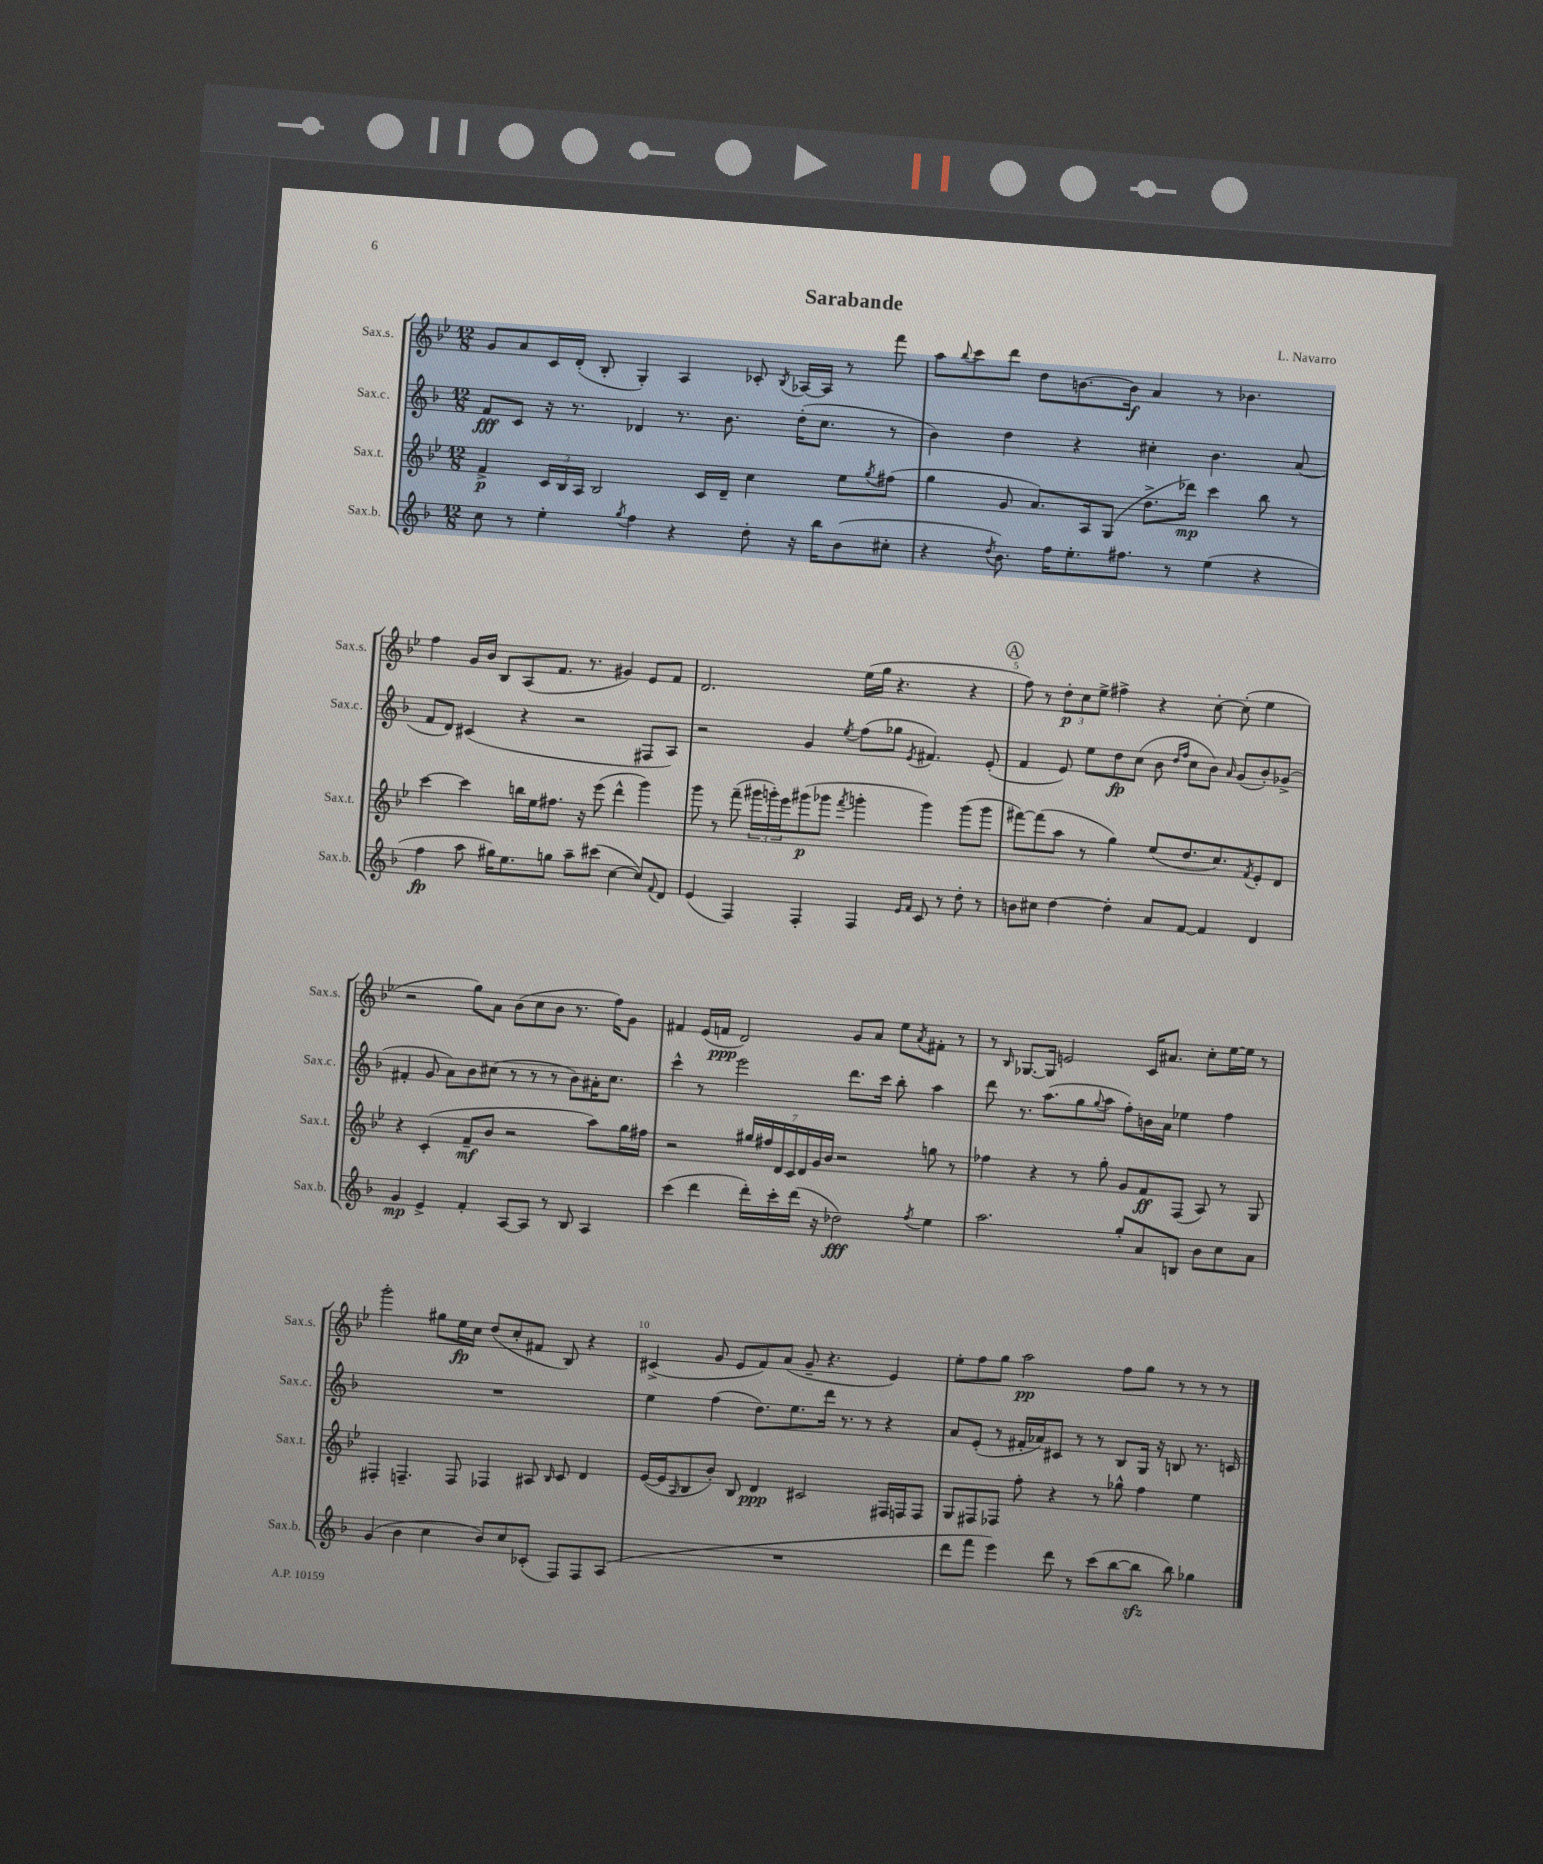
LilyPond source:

\header { title = "Sarabande" composer = "L. Navarro" }
<<
\new StaffGroup <<
\new Staff = "s0" \with { instrumentName = "Sax.s." shortInstrumentName = "Sax.s." } {
    \clef treble \key bes \major \numericTimeSignature \time 12/8
    g'8 a'8 c'16 d'16-.( bes8-. g4-.) a4 ces'8-. \acciaccatura { bes8 } aes16~ aes16 r8 f'''8 |
    a''8 \appoggiatura { bes''8 } c'''8 d'''8 d''8 b'8.~ b'16\f a'4 r8 bes'4. |
    f''4 g'16 bes'16 bes8 a8( f'8. r8. gis'4) ees'8 f'8 |
    d'2. ees''16( g''16 r4. r4 |
    \mark \markup { \circle "A" } f''8) r8 \tuplet 3/2 { d''8-.\p c''8 ees''8-> } fis''4-> r4 c''8~-. c''8-.( ees''4 |
    r2 g''8) a'8 bes'8( c''8 bes'8 r8. f''16) g'8 |
    fis'4 ees'16( f'16\ppp d'2) g'8 a'8 ees''8 \acciaccatura { a'8 } fis'8-. r8 |
    r8 \grace { bes16 } ges8.~ ges16 e'2 c'16 ais'8. c''8-. ees''16~ ees''16 r8 |
    g'''2-. gis''8 ees''16\fp c''16 d''8( c''8-. fis'8 bes8) r4 |
    cis'4->( g'8 ees'8 f'8) a'8( g'8-- r4. ees'4) |
    ees''8-. f''8 g''8 a''2\pp f''8 g''8 r8 r8 r8 \bar "|." |
}
\new Staff = "s1" \with { instrumentName = "Sax.c." shortInstrumentName = "Sax.c." } {
    \clef treble \key f \major \numericTimeSignature \time 12/8
    f'8\fff c'8 r16 r8. des'4 r8. bes'8. d''16-.( c''8. r8 |
    bes'4) d''4 r4 cis''4-. bes'4. a'8( |
    f'8 d'8) cis'4( r4 r2 fis8 a8) |
    r2 g'4 \acciaccatura { e''8 } f''8( ges''8 \acciaccatura { e'8 } fis'4.) e'8-.( |
    \mark \markup { \circle "A" } f'4 e'8) e''8 d''8\fp c''8( bes'8 \grace { d''16 f''16 } c''8 bes'8) \grace { a'16 } g'8( bes'8-.) ges'8->( |
    fis'4-. g'8 a'8) bes'8 cis''8( r8 r8 r8 bes'8) ais'16-. cis''8. |
    c'''4-^ r8 e'''2 d'''8. c'''16 bes''8-. a''4 |
    d'''8 r8. a''8.( g''8 \appoggiatura { g''8 } a''8 f''8-.) b'16 a'16 ees''4 f''4 |
    R1. |
    e''4 f''4( d''8.) e''8. d'''16 r8. r8 r4 |
    a'8 e'8-.( r8 fis'16-. aes'16) cis'8 r8 r8 bes8 g16 r16 b8 r8. c'16 \bar "|." |
}
\new Staff = "s2" \with { instrumentName = "Sax.t." shortInstrumentName = "Sax.t." } {
    \clef treble \key bes \major \numericTimeSignature \time 12/8
    f'4->\p \tuplet 3/2 { c'16 bes16 a16 } bes2 c'16 d'16-- c''4 ees''8 \acciaccatura { g''8 } fis''8( |
    g''4 g'8 a'8.) a16 g8( d''8.-> des'''16\mp) c'''4 bes''8 r8 |
    c'''4~ c'''4 b''16 ees''16 fis''8. r16 ees'''8( d'''4-^ g'''4) |
    g'''8 r8 f'''8--( \tuplet 3/2 { gis'''16 g'''16-.) ees'''16 } gis'''8\p( ges'''8 \acciaccatura { f'''8 } g'''4-. g'''4) g'''8( g'''8 |
    \mark \markup { \circle "A" } fis'''8~) fis'''8( a''8 r8 g''4) ees''8( d''8. c''8.) \acciaccatura { f'8 } ees'8-. d'8 |
    r4 c'4-.( f'8--\mf bes'8 r2 a''8) g''16 fis''16 |
    r2 \tuplet 7/4 { gis''16 fis''16 d'16 c'16 d'16 g'16 bes'16 } r2 g''8 r8 |
    fes''4 r4 r8 g''8-. g'8 f'8\ff f8( a8) r8 g8 |
    fis4-. f4.-- f8 fes4 ais8 \grace { bes16 } c'8 d'4 |
    ees'16~( ees'16 \grace { a16 } bes8 bes'8-.) bes8 d'4\ppp cis'2 fis16 f16 f8 |
    g8 fis8 fes8 f''8-. r4 r8 ges''8-^ f''4 ees''4 \bar "|." |
}
\new Staff = "s3" \with { instrumentName = "Sax.b." shortInstrumentName = "Sax.b." } {
    \clef treble \key f \major \numericTimeSignature \time 12/8
    c''8 r8 e''4-. \acciaccatura { g''8 } f''4 r4 d''8-. r16 bes''16 bes'8( cis''8-. |
    r4 \acciaccatura { d''8 } bes'8.) f''16 e''8.-. fis''8. r8 e''4( r4 |
    f''4\fp a''8 gis''16) e''8. g''8 a''8-- cis'''8( c''4~ c''8) \appoggiatura { f'8 } d'8 |
    e'4( f4) f4-. f4 \grace { e'16 f'16 } c'8 r8 d''8-. r8 |
    \mark \markup { \circle "A" } b'8 cis''8 d''4~ d''4-. a'8 f'8~ f'4 d'4 |
    g'4\mp e'4-> f'4-. a8~ a8 r8 bes8 a4 |
    c'''4( d'''4 d'''16-.) c'''16-. d'''16( r16 des''2\fff) \acciaccatura { f''8 } e''4 |
    a''2. g''8-. a'8 b8 bes'8 c''8 a'8 |
    g'4( bes'4 c''4 bes'8) c''8 ces'8-.( f8) f8 a8( |
    R1. |
    d'''8 f'''8 e'''4) d'''8 r8 c'''8( bes''8~ bes''8\sfz bes''8) ges''4 \bar "|." |
}
>>
>>
\layout { \context { \Score \override BarNumber.break-visibility = ##(#f #t #t) barNumberVisibility = #(every-nth-bar-number-visible 5) } }
